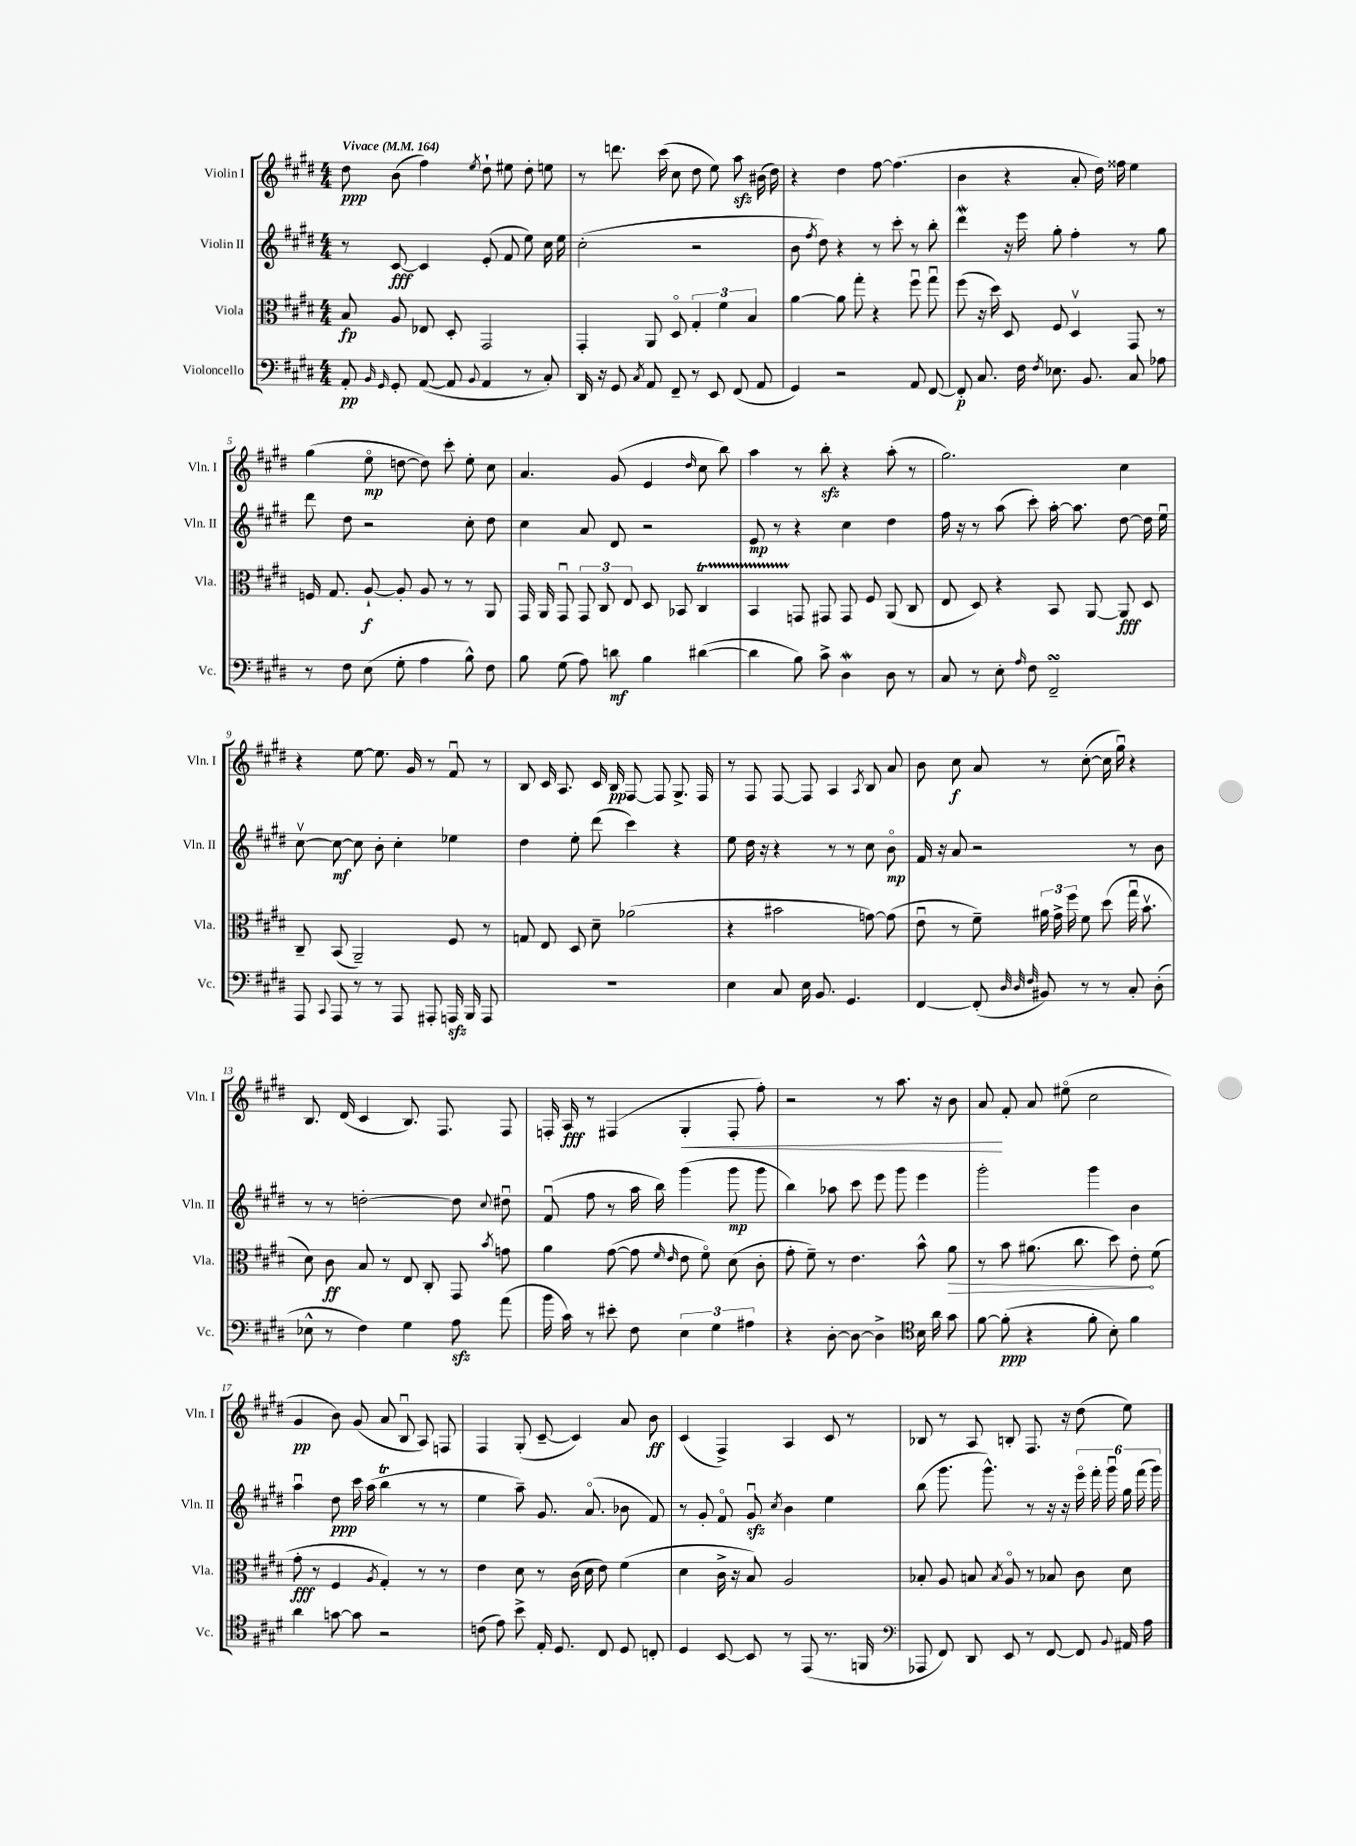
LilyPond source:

<<
\new StaffGroup <<
\new Staff = "s0" \with { instrumentName = "Violin I" shortInstrumentName = "Vln. I" } {
    \clef treble \key e \major \numericTimeSignature \time 4/4 \tempo "Vivace" 4 = 164
    \autoBeamOff dis''8\ppp b'8( fis''4) \acciaccatura { e''8 } dis''8-! eis''8 dis''8-. e''8 |
    r8 d'''8. cis'''16( cis''8 dis''8 e''8) a''8\sfz bis'16( dis''16) |
    r4 dis''4 fis''8~ fis''4.( |
    b'4 r4 a'8-. dis''16) fisis''16 e''4 |
    gis''4( e''8\flageolet\mp d''8~ d''8) cis'''8-. e''8-. cis''8 |
    a'4. gis'8( e'4 \grace { dis''16 } cis''8 b''8) |
    a''4 r8 b''8-.\sfz r4 a''8-.( r8 |
    gis''2.) cis''4 |
    r4 e''8~ e''8. gis'16 r8 fis'8\downbow r8 |
    b8 cis'16 a8. cis'16 b16\pp fis8~ fis8 gis8.-> fis16 |
    r8 fis8 fis8~ fis8 a4 \acciaccatura { a8 } b8 a'8 |
    b'8 cis''8\f a'8 r8 cis''8~-.( cis''16 gis''16\downbow) r4 |
    b8. dis'16( cis'4 b8.) fis8. fis8 |
    f16-. a16\fff r8 fis4( gis4-.\< fis8-. fis''8-.) |
    r2 r8 a''8. r16 b'8 |
    a'8\! fis'8-. a'8 eis''8\flageolet( cis''2 |
    gis'4\pp b'8) gis'8( a'8 b8\downbow a8) f8 |
    fis4 gis8-.( cis'8~-- cis'4) a'8 b'8\ff |
    cis'4( fis4->) a4 cis'8 r8 |
    bes8 r8 a8 b8-. fis8. r16 dis''8( e''8) \bar "|." |
}
\new Staff = "s1" \with { instrumentName = "Violin II" shortInstrumentName = "Vln. II" } {
    \clef treble \key e \major \numericTimeSignature \time 4/4
    \autoBeamOff r8 cis'8~\fff cis'4 e'8-.( fis'8 e''8) cis''16 e''16 |
    cis''2-.( r2 |
    b'8 \acciaccatura { fis''8 } dis''8) r4 r8 cis'''8-. r8 b''8-. |
    dis'''4\mordent r16 e'''16 gis''8-. fis''4-. r8 gis''8 |
    dis'''8 dis''8 r2 cis''8-. dis''8 |
    cis''4 a'8 dis'8 r2 |
    e'8\mp r8 r4 cis''4 dis''4 |
    fis''16 r16 r8 a''8( cis'''8-.) a''16~-. a''8. dis''8~ dis''16 e''16\downbow |
    cis''8~\upbow cis''8~\mf cis''8 b'8-. cis''4-. ees''4 |
    dis''4 e''8-. dis'''8( cis'''4) r4 |
    e''8 dis''16 r16 r4 r8 r8 cis''8 b'8\flageolet\mp |
    fis'16 r16 a'8 r2 r8 b'8 |
    r8 r8 d''2~-. d''8 \appoggiatura { cis''8 } dis''8\downbow |
    fis'8\downbow( fis''8 r8 a''16 b''16) gis'''4( gis'''8\mp gis'''8 |
    b''4) aes''8 cis'''8 e'''8 gis'''8 e'''4 |
    gis'''2-. gis'''4 b'4 |
    a''4\downbow dis''8\ppp cis'''16 a''16( b''4\trill r8 r8 |
    e''4 a''8--) gis'8. a'8.\flageolet( bes'8 fis'8) |
    r8 gis'8-. fis'8\flageolet gis'8\downbow\sfz \acciaccatura { cis''8 } b'4 e''4 |
    b''8( gis'''8. gis'''8.-^) r8 r16 r16 \tuplet 6/4 { e'''16\flageolet fis'''16-. gis'''16\downbow gis''16 fis'''16( gis'''16) } \bar "|." |
}
\new Staff = "s2" \with { instrumentName = "Viola" shortInstrumentName = "Vla." } {
    \clef alto \key e \major \numericTimeSignature \time 4/4
    \autoBeamOff b8\fp a8 ees8 dis8-. gis,2 |
    gis,4-. a,8 dis8\flageolet \tuplet 3/2 { gis4-. fis'4 b4 } |
    a'4~ a'8 gis''8-. r4 fis''8\downbow gis''8\downbow |
    fis''8( r16 dis''16) dis8 fis8 dis4\upbow gis,8 r8 |
    f16 gis8. a8~-!\f a8-. a8 r8 r8 a,8 |
    gis,16 a,16 gis,8\downbow \tuplet 3/2 { gis,8 cis8 e8 } dis8 bes,8 cis4\startTrillSpan |
    b,4 g,8\stopTrillSpan gis,8 gis,8 fis8 a,8( cis8 |
    e8 dis8) r4 b,8 a,8~ a,8\fff dis8 |
    cis8-- b,8( a,2--) fis8 r8 |
    g8 e8 dis8 dis'8-- aes'2( |
    r4 bis'2 g'8~) g'8( |
    e'8\downbow r8 fis'8--) \tuplet 3/2 { ais'16 gis'16-> fis''16 } fis'8 dis''8( gis''16\downbow b'8.\upbow |
    dis'8) cis'8\ff b8 r8 e8 cis8-. gis,8 \acciaccatura { b'8 } g'8 |
    a'4 gis'8~( gis'8 \grace { fis'16 e'16 } e'8 fis'8\flageolet) dis'8( cis'8-. |
    gis'8-. fis'8--) r8 e'4. b'8-^ \once \override Hairpin.circled-tip = ##t a'8\> |
    r8 b'8 ais'8.( cis''8. dis''8) e'8-.\! fis'8( |
    gis'8-.\fff r8 fis4 \acciaccatura { a8 } gis4-.) r8 r8 |
    e'4 dis'8 r8 cis'16( dis'16 e'8) fis'4( |
    dis'4 cis'16-> r16 b8) a2 |
    bes8-. a8 b8 \acciaccatura { b8 } a8\flageolet r8 bes8 cis'8 dis'8 \bar "|." |
}
\new Staff = "s3" \with { instrumentName = "Violoncello" shortInstrumentName = "Vc." } {
    \clef bass \key e \major \numericTimeSignature \time 4/4
    \autoBeamOff a,8-.\pp \grace { b,16 gis,16 } gis,8-. a,8~( a,8 \appoggiatura { b,8 } a,4 r8 cis8-.) |
    dis,16 r16 gis,8 \acciaccatura { cis8 } a,8 fis,8-- r8 e,8 fis,8( a,8 |
    gis,4) r2 a,8 fis,8~ |
    fis,8-.\p cis8. fis16 \acciaccatura { fis8 } ees8. b,8. cis8 aes8 |
    r8 fis8 e8( gis8-. a4 b8-^) fis8 |
    b8 gis8( a8) d'8\mf b4 dis'4~( |
    dis'4 b8) cis'8-> dis4\mordent dis8 r8 |
    cis8 r8 e8-. \grace { a16 } fis8 fis,2--\turn |
    a,,8 \appoggiatura { cis,8 } a,,8 r8 r8 a,,8 ais,,8-. a,,16\sfz b,,16 a,,8 |
    R1 |
    e4 cis8 e16 b,8. gis,4. |
    fis,4~ fis,8-.( \grace { dis32 dis32 fis32 } bis,8) r8 r8 cis8-. dis8-.( |
    ees8-^ r8 fis4) gis4 a8\sfz a'8( |
    b'16 cis'16) r8 eis'8-. fis8 \tuplet 3/2 { e4 gis4 ais4 } |
    r4 dis8~-. dis8~ dis4-> \clef tenor b16 a'16 gis'8 |
    fis'8~ fis'8-.\ppp( r4 fis'8-. b8-.) fis'4 |
    a'4 g'8~ g'8 r2 |
    c'8( e'8) b'8-> e16-. dis8. cis8 dis8 c8-. |
    dis4 b,8~ b,8 r8 e,8( r8. f,16 |
    \clef bass aes,,8 fis,8) dis,8 e,8 r8 fis,8~ fis,8 \appoggiatura { b,8 } ais,16 a16 \bar "|." |
}
>>
>>
